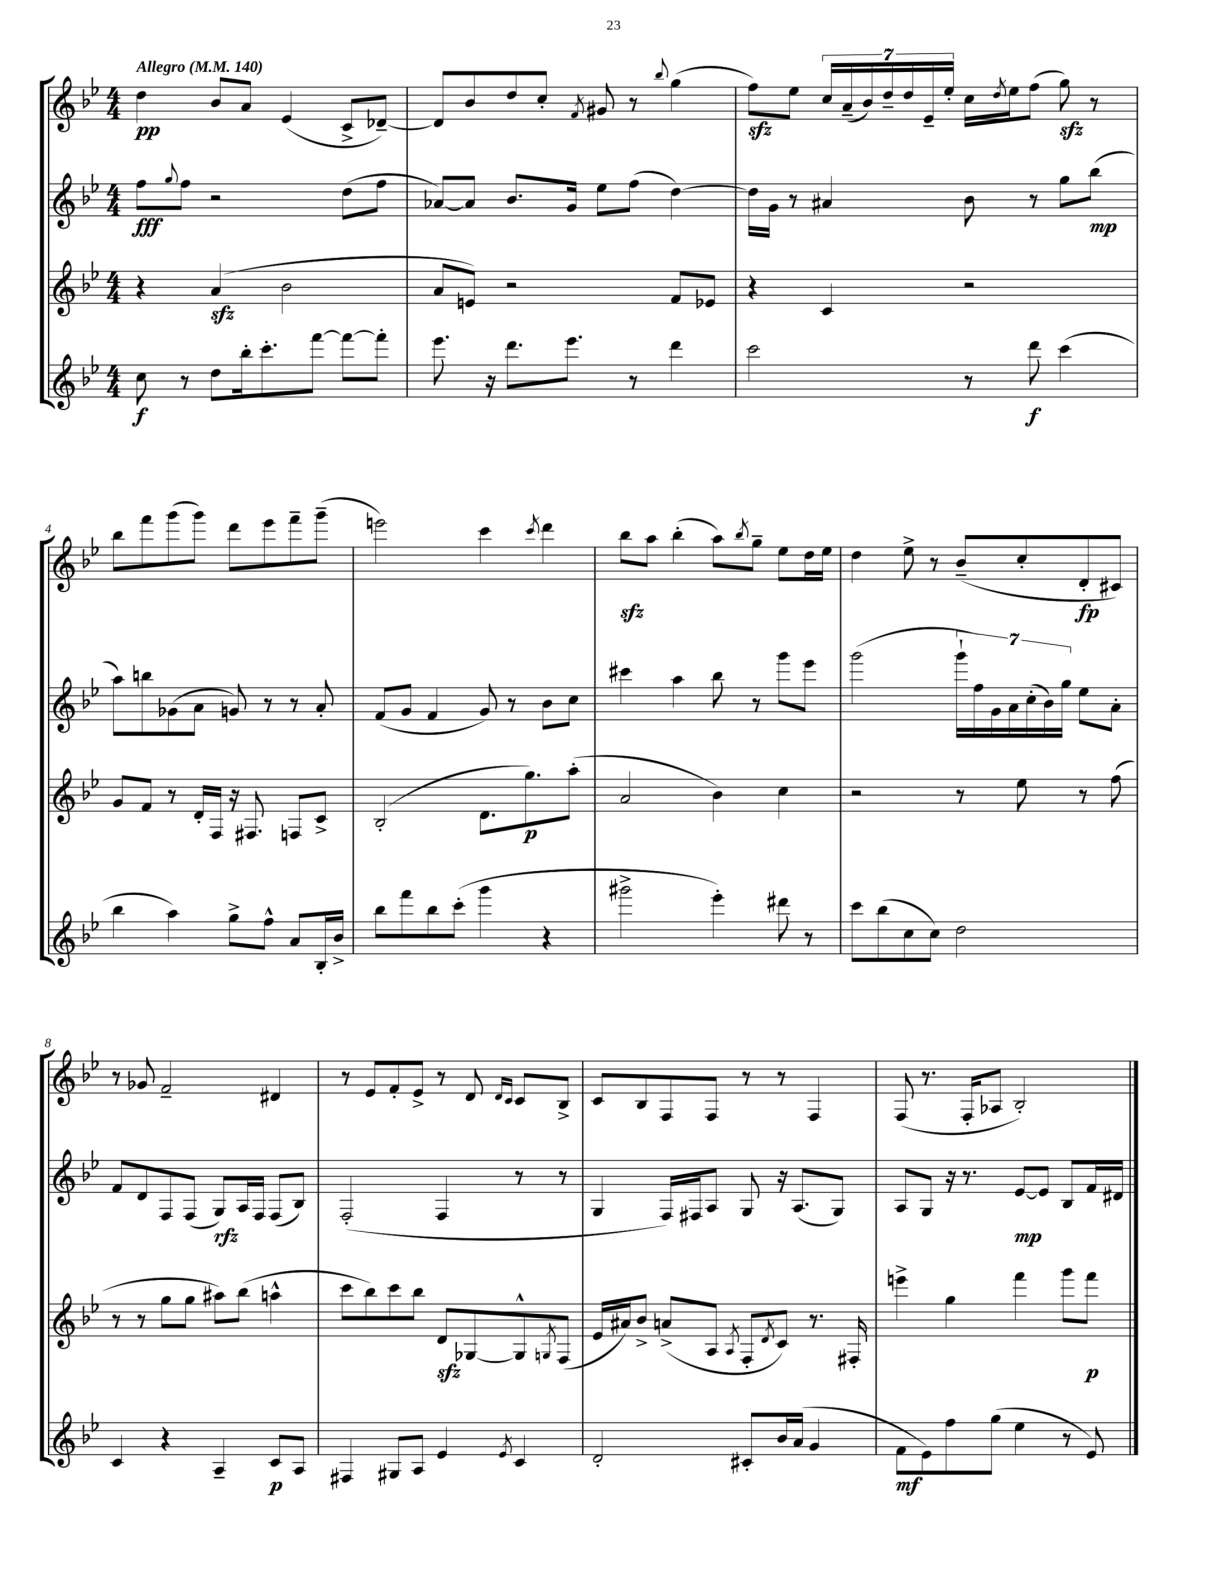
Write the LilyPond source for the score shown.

<<
\new StaffGroup <<
\new Staff = "s0" {
    \clef treble \key bes \major \numericTimeSignature \time 4/4 \tempo "Allegro" 4 = 140
    d''4\pp bes'8 a'8 ees'4( c'8-> des'8~--) |
    des'8 bes'8 d''8 c''8-. \acciaccatura { f'8 } gis'8 r8 \appoggiatura { bes''8 } g''4( |
    f''8\sfz) ees''8 \tuplet 7/4 { c''16 a'16--( bes'16) d''16-- d''16 ees'16-- ees''16-. } c''16 \acciaccatura { d''8 } ees''16 f''8( g''8\sfz) r8 |
    bes''8 f'''8 g'''8( g'''8) d'''8 ees'''8 f'''8-- g'''8--( |
    e'''2) c'''4 \acciaccatura { c'''8 } d'''4 |
    bes''8\sfz a''8 bes''4-.( a''8) \acciaccatura { bes''8 } g''8-- ees''8 d''16 ees''16 |
    d''4 ees''8-> r8 bes'8--( c''8-. d'8-.\fp cis'8) |
    r8 ges'8 f'2-- dis'4 |
    r8 ees'8 f'8-. ees'8-> r8 d'8 \grace { d'16 c'16 } c'8 bes8-> |
    c'8 bes8 f8 f8 r8 r8 f4 |
    f8( r8. f16-. aes8 bes2-.) \bar "|." |
}
\new Staff = "s1" {
    \clef treble \key bes \major \numericTimeSignature \time 4/4
    f''8\fff \appoggiatura { g''8 } f''8 r2 d''8( f''8 |
    aes'8~) aes'8 bes'8. g'16 ees''8 f''8( d''4~) |
    d''16 g'16 r8 ais'4 bes'8 r8 g''8 bes''8\mp( |
    a''8) b''8 ges'8( a'8 g'8) r8 r8 a'8-. |
    f'8( g'8 f'4 g'8) r8 bes'8 c''8 |
    cis'''4 a''4 bes''8 r8 g'''8 ees'''8 |
    g'''2( \tuplet 7/4 { g'''16-! f''16) g'16 a'16 c''16-.( bes'16) g''16 } ees''8 a'8-. |
    f'8 d'8 f8 f8( g8\rfz) a16 f16 f8( bes8) |
    f2-.( f4 r8 r8 |
    g4 f16) fis16 a8 g8 r16 a8.( g8) |
    a8 g8 r16 r8. ees'8~\mp ees'8 bes8 f'16 dis'16 \bar "|." |
}
\new Staff = "s2" {
    \clef treble \key bes \major \numericTimeSignature \time 4/4
    r4 a'4\sfz( bes'2 |
    a'8 e'8) r2 f'8 ees'8 |
    r4 c'4 r2 |
    g'8 f'8 r8 d'16-. f16 r16 fis8. f8 c'8-> |
    bes2-.( d'8. g''8.\p) a''8-.( |
    a'2 bes'4) c''4 |
    r2 r8 ees''8 r8 f''8( |
    r8 r8 g''8 g''8 ais''8) bes''8( a''4-^ |
    c'''8 bes''8) c'''8 bes''8 d'8\sfz ges8~ ges8-^ \acciaccatura { g8 } f8( |
    ees'16 ais'16) bes'8-> a'8->( a8 \acciaccatura { a8 } f8-. \acciaccatura { d'8 } c'8) r8. fis16-. |
    e'''4-> g''4 f'''4 g'''8 f'''8\p \bar "|." |
}
\new Staff = "s3" {
    \clef treble \key bes \major \numericTimeSignature \time 4/4
    c''8\f r8 d''8 bes''16-. c'''8.-. f'''8~ f'''8~ f'''8-. |
    ees'''8. r16 d'''8. ees'''8. r8 d'''4 |
    c'''2 r8 d'''8\f c'''4( |
    bes''4 a''4) g''8-> f''8-^ a'8 bes16-. bes'16-> |
    bes''8 f'''8 bes''8 c'''8-.( g'''4 r4 |
    gis'''2-> ees'''4-.) dis'''8 r8 |
    c'''8 bes''8( c''8 c''8) d''2 |
    c'4 r4 a4-- c'8\p a8 |
    fis4 gis8 a8 ees'4 \acciaccatura { ees'8 } c'4 |
    d'2-. cis'8-. bes'16 a'16( g'4 |
    f'8\mf ees'8) f''8 g''8( ees''4 r8 ees'8) \bar "|." |
}
>>
>>
